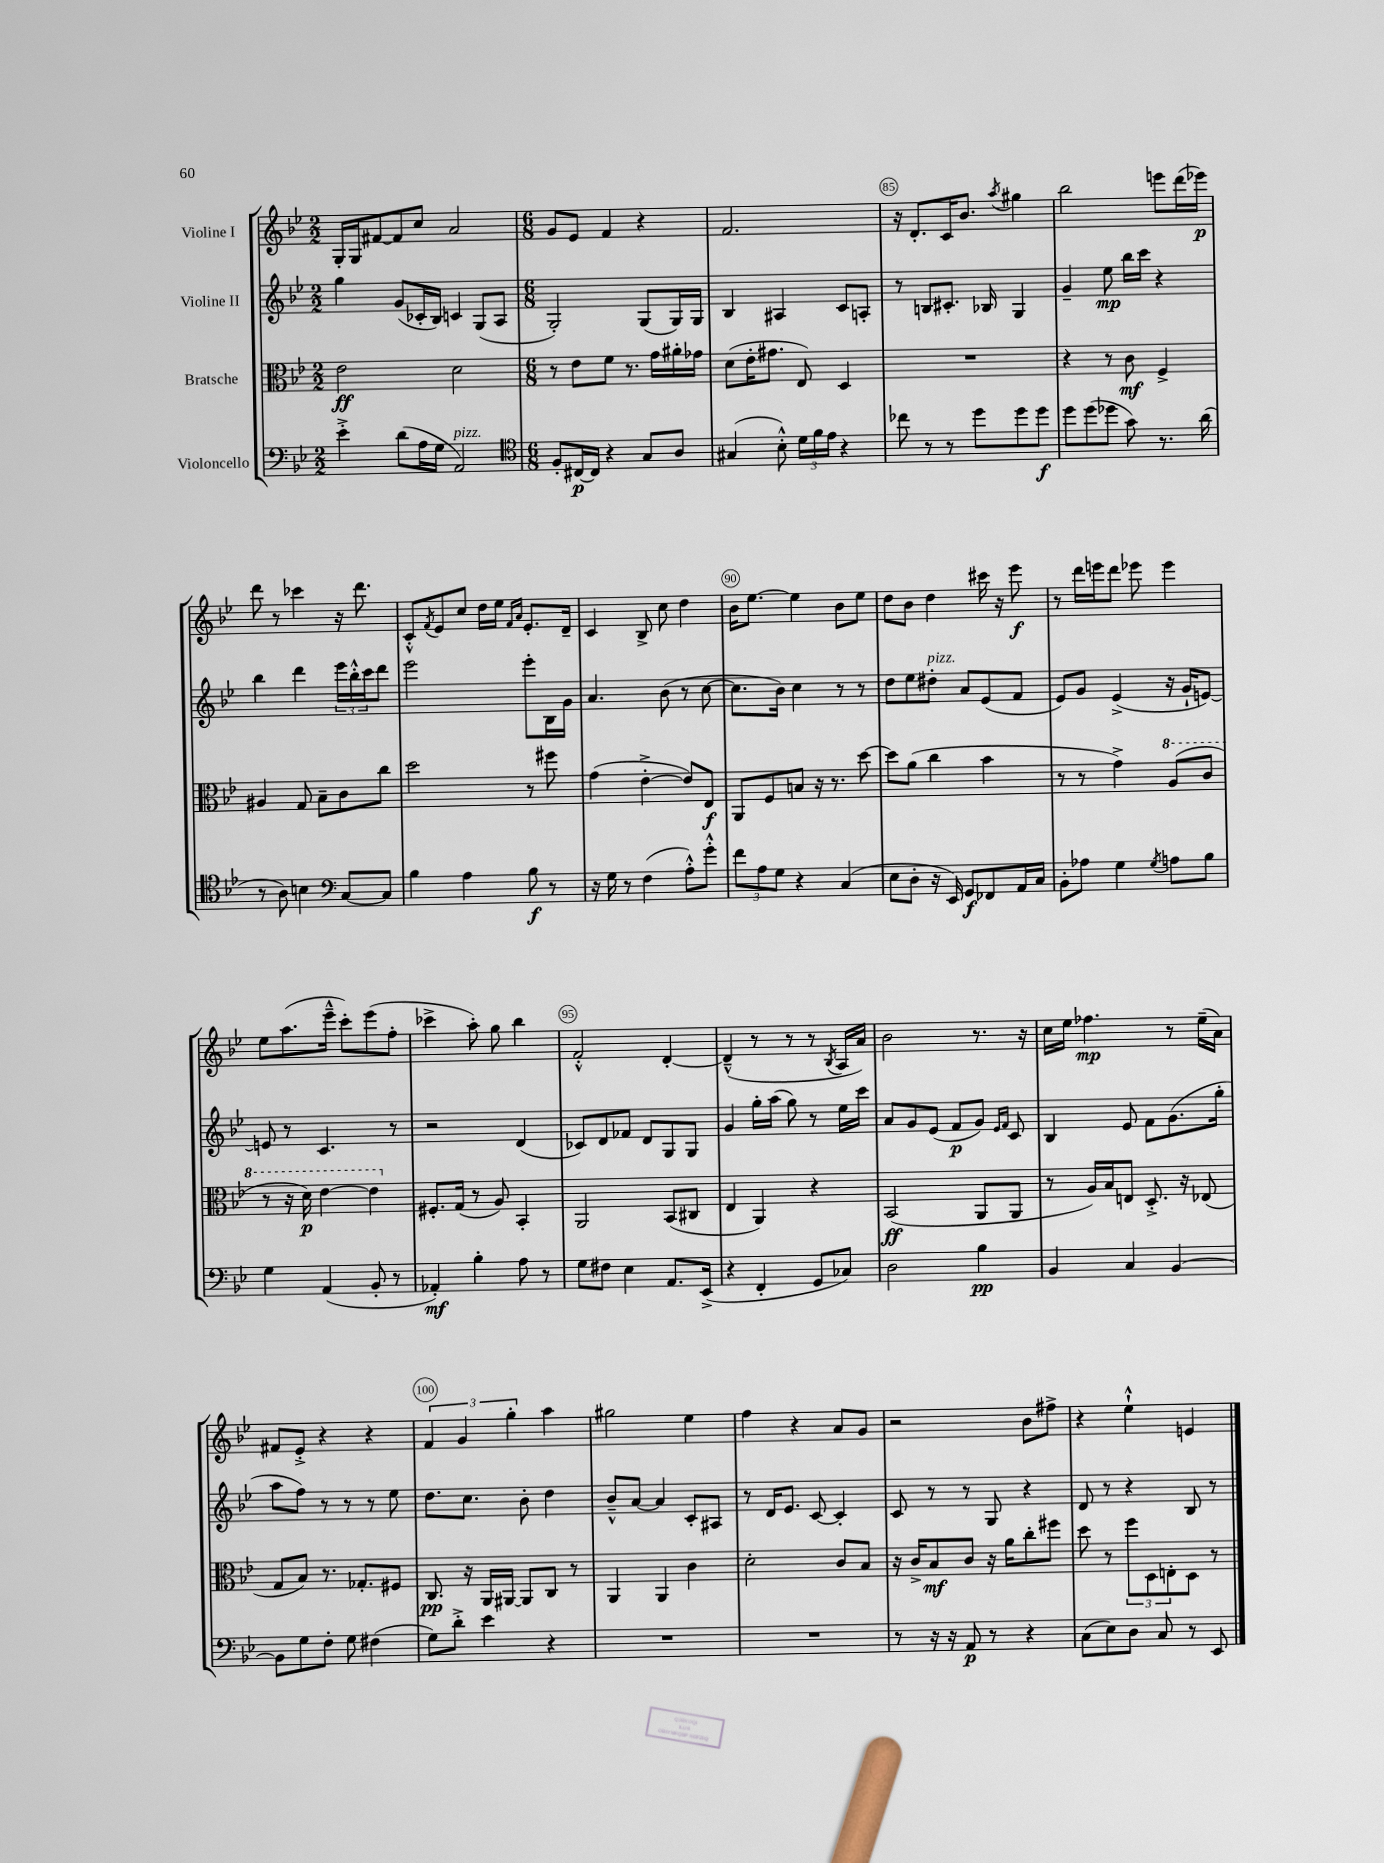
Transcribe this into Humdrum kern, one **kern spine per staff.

**kern	**dynam	**kern	**dynam	**kern	**dynam	**kern	**dynam
*part4	*part4	*part3	*part3	*part2	*part2	*part1	*part1
*staff4	*staff4	*staff3	*staff3	*staff2	*staff2	*staff1	*staff1
*I"Violoncello	*	*I"Bratsche	*	*I"Violine II	*	*I"Violine I	*
*clefF4	*	*clefC3	*	*clefG2	*	*clefG2	*
*k[b-e-]	*	*k[b-e-]	*	*k[b-e-]	*	*k[b-e-]	*
*M2/2	*	*M2/2	*	*M2/2	*	*M2/2	*
=82	=82	=82	=82	=82	=82	=82	=82
4e-'^\	.	2e-\	ff	4gg\	.	16G'/LL	.
.	.	.	.	.	.	16G/J	.
.	.	.	.	.	.	[8f#X/	.
(8d\L	.	.	.	(8g/L	.	8f#/]	.
16A\L	.	.	.	16c-X'/L	.	8cc/J	.
16G\JJ	.	.	.	16B-/JJ)	.	.	.
!LO:TX:a:i:t=pizz.	!	!	!	!	!	!	!
2AA/)	.	2d\	.	4cn/	.	2a/	.
.	.	.	.	(8G/L	.	.	.
.	.	.	.	8A/J	.	.	.
=83	=83	=83	=83	=83	=83	=83	=83
*clefC4	*	*	*	*	*	*	*
*M6/8	*	*M6/8	*	*M6/8	*	*M6/8	*
8F'/L	.	8r	.	2G'/)	.	8g/L	.
[16C#X/L	p	8e-\L	.	.	.	8e-/J	.
16C#/JJ]	.	.	.	.	.	.	.
4r	.	8f\J	.	.	.	4f/	.
.	.	8.r	.	.	.	.	.
8G/L	.	.	.	(8G/L	.	4r	.
.	.	16g\LL	.	.	.	.	.
8A/J	.	16a#X'\	.	16G/L)	.	.	.
.	.	16g-X\JJ	.	16G/JJ	.	.	.
=84	=84	=84	=84	=84	=84	=84	=84
(4G#X/	.	(8d\L	.	4B-/	.	2.f/	.
.	.	16e-'\K	.	.	.	.	.
.	.	8.g#X\J	.	.	.	.	.
8B-'^^\)	.	.	.	4A#X/	.	.	.
24d\LL	.	8E-/)	.	.	.	.	.
24f\	.	.	.	.	.	.	.
24e-\JJ	.	.	.	.	.	.	.
4r	.	4D/	.	8c/L	.	.	.
.	.	.	.	8An'/J	.	.	.
=85	=85	=85	=85	=85	=85	=85	=85
8cc-X\	.	2.r	.	8r	.	16r	.
.	.	.	.	.	.	8.d'/L	.
8r	.	.	.	8Bn/L	.	.	.
8r	.	.	.	8.c#X'/J	.	16c/K	.
.	.	.	.	.	.	8.b-/J	.
8dd\L	.	.	.	.	.	.	.
.	.	.	.	16B-X/	.	.	.
.	.	.	.	.	.	8qaa/	.
8dd\	.	.	.	4G/	.	4gg#X\	.
8dd\J	f	.	.	.	.	.	.
=86	=86	=86	=86	=86	=86	=86	=86
8dd\L	.	4r	.	4g~/	.	2bb-\	.
(8dd\	.	.	.	.	.	.	.
8dd-X\J	.	8r	.	8ee-\	mp	.	.
8g\)	.	8c\	mf	16bb-\LL	.	.	.
.	.	.	.	16ccc\JJ	.	.	.
8.r	.	4F^/	.	4r	.	8eeen\L	.
.	.	.	.	.	.	(16ddd\L	.
(16a\	.	.	.	.	.	16eee-X\JJ)	p
!!LO:LB:g=z
=87	=87	=87	=87	=87	=87	=87	=87
8r	.	4A#X/	.	4bb-\	.	8ddd\	.
8A\)	.	.	.	.	.	8r	.
4Bn\	.	8G/	.	4ddd\	.	4ccc-X\	.
.	.	8B-~\L	.	.	.	.	.
*clefF4	*	*	*	*	*	*	*
[8C/L	.	8c\	.	24eee-\LL	.	16r	.
.	.	.	.	24bb-'^^\	.	.	.
.	.	.	.	.	.	8.ddd\	.
.	.	.	.	24ccc\J	.	.	.
8C/J]	.	8cc\J	.	8ddd\J	.	.	.
=88	=88	=88	=88	=88	=88	=88	=88
4B-\	.	2dd\	.	2eee-\	.	8c'^^/L	.
.	.	.	.	.	.	8qf/	.
.	.	.	.	.	.	8e-/	.
4A\	.	.	.	.	.	8cc/J	.
.	.	.	.	.	.	16dd\LL	.
.	.	.	.	.	.	16ee-\JJ	.
.	.	.	.	.	.	16qqf/LL	.
.	.	.	.	.	.	16qqa/JJ	.
8B-\	f	8r	.	8eee-'\L	.	8.e-'/L	.
8r	.	8ff#X\	.	16B-\L	.	.	.
.	.	.	.	16g\JJ	.	16d~/Jk	.
=89	=89	=89	=89	=89	=89	=89	=89
16r	.	(4g\	.	4.a/	.	4c/	.
16G\	.	.	.	.	.	.	.
8r	.	.	.	.	.	.	.
(4F\	.	[4e-'^\	.	.	.	8B-^/	.
.	.	.	.	(8b-\	.	8cc\	.
8A'^^\L)	.	8e-/L])	.	8r	.	4dd\	.
8g'^^\J	.	8E-/J	f	[8cc\	.	.	.
=90	=90	=90	=90	=90	=90	=90	=90
12f\L	.	8AA/L	.	8.cc\L]	.	16b-\KL	.
.	.	.	.	.	.	[8.ee-\J	.
12A\	.	.	.	.	.	.	.
.	.	8F/	.	.	.	.	.
12G\J	.	.	.	.	.	.	.
.	.	.	.	16b-\Jk)	.	.	.
4r	.	8Bn/J	.	4cc\	.	4ee-\]	.
.	.	16r	.	.	.	.	.
.	.	8.r	.	.	.	.	.
(4C/	.	.	.	8r	.	8b-\L	.
.	.	[8dd\	.	8r	.	8ee-\J	.
=91	=91	=91	=91	=91	=91	=91	=91
8E-\L	.	8dd\L]	.	8dd\L	.	8dd\L	.
8D'\J	.	(8a\J	.	8ee-\	.	8b-\J	.
!	!	!	!	!LO:TX:a:i:t=pizz.	!	!	!
16r	.	4cc\	.	8dd#X'\J	.	4dd\	.
16EE-/)	.	.	.	.	.	.	.
8GG/L	f	.	.	8a/L	.	.	.
8FF-X/	.	4b-\	.	(8e-/	.	16ccc#X\	.
.	.	.	.	.	.	16r	.
16AA/L	.	.	.	8f/J	.	8eee-\	f
16C/JJ	.	.	.	.	.	.	.
=92	=92	=92	=92	=92	=92	=92	=92
8BB-'\L	.	8r	.	8e-/L)	.	8r	.
8A-X\J	.	8r	.	8g/J	.	16ddd\LL	.
.	.	.	.	.	.	16eeen\J	.
4G\	.	4g^\)	.	(4e-^/	.	8ddd\J	.
.	.	.	.	.	.	8eee-X\	.
8qG/	.	.	.	.	.	.	.
*	*	*8va	*	*	*	*	*
8An\L	.	(8a/L	.	16r	.	4eee-\	.
.	.	.	.	16g`/KL	.	.	.
8B-\J	.	8cc/J	.	[8en/J)	.	.	.
!!LO:LB:g=z
=93	=93	=93	=93	=93	=93	=93	=93
4G\	.	8r	.	8en/]	.	8ee-\L	.
.	.	16r	.	8r	.	(8.aa\	.
.	.	16dd\)	p	.	.	.	.
(4AA/	.	[4ee-\	.	4.c/	.	.	.
.	.	.	.	.	.	16eee-~^^\Jk	.
.	.	.	.	.	.	8ccc'\L)	.
8BB-'/	.	4ee-\]	.	.	.	(8eee-\	.
8r	.	.	.	8r	.	8ff'\J	.
=94	=94	=94	=94	=94	=94	=94	=94
*	*	*X8va	*	*	*	*	*
4AA-X'/)	mf	8.F#X'/L	.	2r	.	4ccc-X^\	.
.	.	(16G/Jk	.	.	.	.	.
4B-'\	.	8r	.	.	.	8aa'\)	.
.	.	8A/)	.	.	.	8gg\	.
8A\	.	4BB-'/	.	(4d/	.	4bb-\	.
8r	.	.	.	.	.	.	.
=95	=95	=95	=95	=95	=95	=95	=95
8G\L	.	2AA/	.	8c-X/L)	.	2f'^^/	.
8F#X\J	.	.	.	8d/	.	.	.
4E-\	.	.	.	8f-X/J	.	.	.
.	.	.	.	8d/L	.	.	.
8.AA/L	.	(8BB-/L	.	8G/	.	[4d'/	.
.	.	8C#X/J	.	8G/J	.	.	.
(16EE-^/Jk	.	.	.	.	.	.	.
=96	=96	=96	=96	=96	=96	=96	=96
4r	.	4E-/	.	4g/	.	(4d~^^/]	.
4FF'/	.	4AA/)	.	16gg'\LL	.	8r	.
.	.	.	.	(16aa\JJ	.	.	.
.	.	.	.	8gg\)	.	8r	.
8GG/L	.	4r	.	8r	.	8r	.
.	.	.	.	.	.	8qB-/	.
8C-X/J)	.	.	.	16ee-\LL	.	16A/LL	.
.	.	.	.	16ccc\JJ	.	16a/JJ)	.
=97	=97	=97	=97	=97	=97	=97	=97
2D\	.	(2BB-/	ff	8a/L	.	2b-\	.
.	.	.	.	8g/	.	.	.
.	.	.	.	(8e-/J	.	.	.
.	.	.	.	8f/L	p	.	.
4B-\	pp	8AA/L	.	8g/J)	.	8.r	.
.	.	.	.	16qqe-/LL	.	.	.
.	.	.	.	16qqf/JJ	.	.	.
.	.	8AA/J	.	8c/	.	.	.
.	.	.	.	.	.	16r	.
=98	=98	=98	=98	=98	=98	=98	=98
4BB-/	.	8r	.	4B-/	.	16cc\LL	.
.	.	.	.	.	.	16ee-\JJ	.
.	.	16A/LL)	.	.	.	4.ff-X\	mp
.	.	16B-/J	.	.	.	.	.
4C/	.	8En/J	.	8e-/	.	.	.
.	.	8.D'^/	.	8f\L	.	.	.
[4BB-/	.	.	.	(8.g\	.	8r	.
.	.	16r	.	.	.	.	.
.	.	(8E-X/	.	.	.	(16ee-~\LL	.
.	.	.	.	16gg'\Jk	.	16a\JJ)	.
!!LO:LB:g=z
=99	=99	=99	=99	=99	=99	=99	=99
8BB-\L]	.	8G/L	.	8aa\L	.	8f#X/L	.
8G\	.	8B-/J)	.	8ff\J)	.	8e-'^/J	.
8F'\J	.	8.r	.	8r	.	4r	.
8G\	.	.	.	8r	.	.	.
.	.	8.G-X'/L	.	.	.	.	.
(4F#X\	.	.	.	8r	.	4r	.
.	.	8F#X/J	.	8ee-\	.	.	.
=100	=100	=100	=100	=100	=100	=100	=100
8G\L)	.	8.C/	pp	8.dd\L	.	6f/	.
8d'^\J	.	.	.	.	.	.	.
.	.	.	.	.	.	6g/	.
.	.	16r	.	8.cc\J	.	.	.
4e-\	.	16AA/LL	.	.	.	.	.
.	.	[16AA#X/JJ	.	.	.	.	.
.	.	.	.	.	.	6gg'\	.
.	.	8AA#/L]	.	8b-'\	.	.	.
4r	.	8C/J	.	4dd\	.	4aa\	.
.	.	8r	.	.	.	.	.
=101	=101	=101	=101	=101	=101	=101	=101
2.r	.	4AA/	.	8b-~^^/L	.	2gg#X\	.
.	.	.	.	[8a/J	.	.	.
.	.	4AA/	.	4a/]	.	.	.
.	.	4c\	.	8c'/L	.	4ee-\	.
.	.	.	.	8A#X/J	.	.	.
=102	=102	=102	=102	=102	=102	=102	=102
2.r	.	2d'\	.	8r	.	4ff\	.
.	.	.	.	16d/KL	.	.	.
.	.	.	.	8.e-/J	.	.	.
.	.	.	.	.	.	4r	.
.	.	.	.	[8c/	.	.	.
.	.	8c/L	.	4c'/]	.	8a/L	.
.	.	8B-/J	.	.	.	8g/J	.
=103	=103	=103	=103	=103	=103	=103	=103
8r	.	16r	.	8c/	.	2r	.
.	.	16c^/KL	.	.	.	.	.
16r	.	8B-/	mf	8r	.	.	.
16r	.	.	.	.	.	.	.
8AA/	p	8c/J	.	8r	.	.	.
8r	.	16r	.	8G/	.	.	.
.	.	16a\KL	.	.	.	.	.
4r	.	8cc'\	.	4r	.	8b-\L	.
.	.	8ff#X\J	.	.	.	8ff#X^\J	.
=104	=104	=104	=104	=104	=104	=104	=104
(8C\L	.	8dd\	.	8d/	.	4r	.
8E-\)	.	8r	.	8r	.	.	.
8D\J	.	12ff\L	.	4r	.	4ee-`^^\	.
.	.	12D\	.	.	.	.	.
8C/	.	.	.	.	.	.	.
.	.	12En'\	.	.	.	.	.
8r	.	8D\J	.	8B-/	.	4en/	.
8EE-/	.	8r	.	8r	.	.	.
==	==	==	==	==	==	==	==
*-	*-	*-	*-	*-	*-	*-	*-
